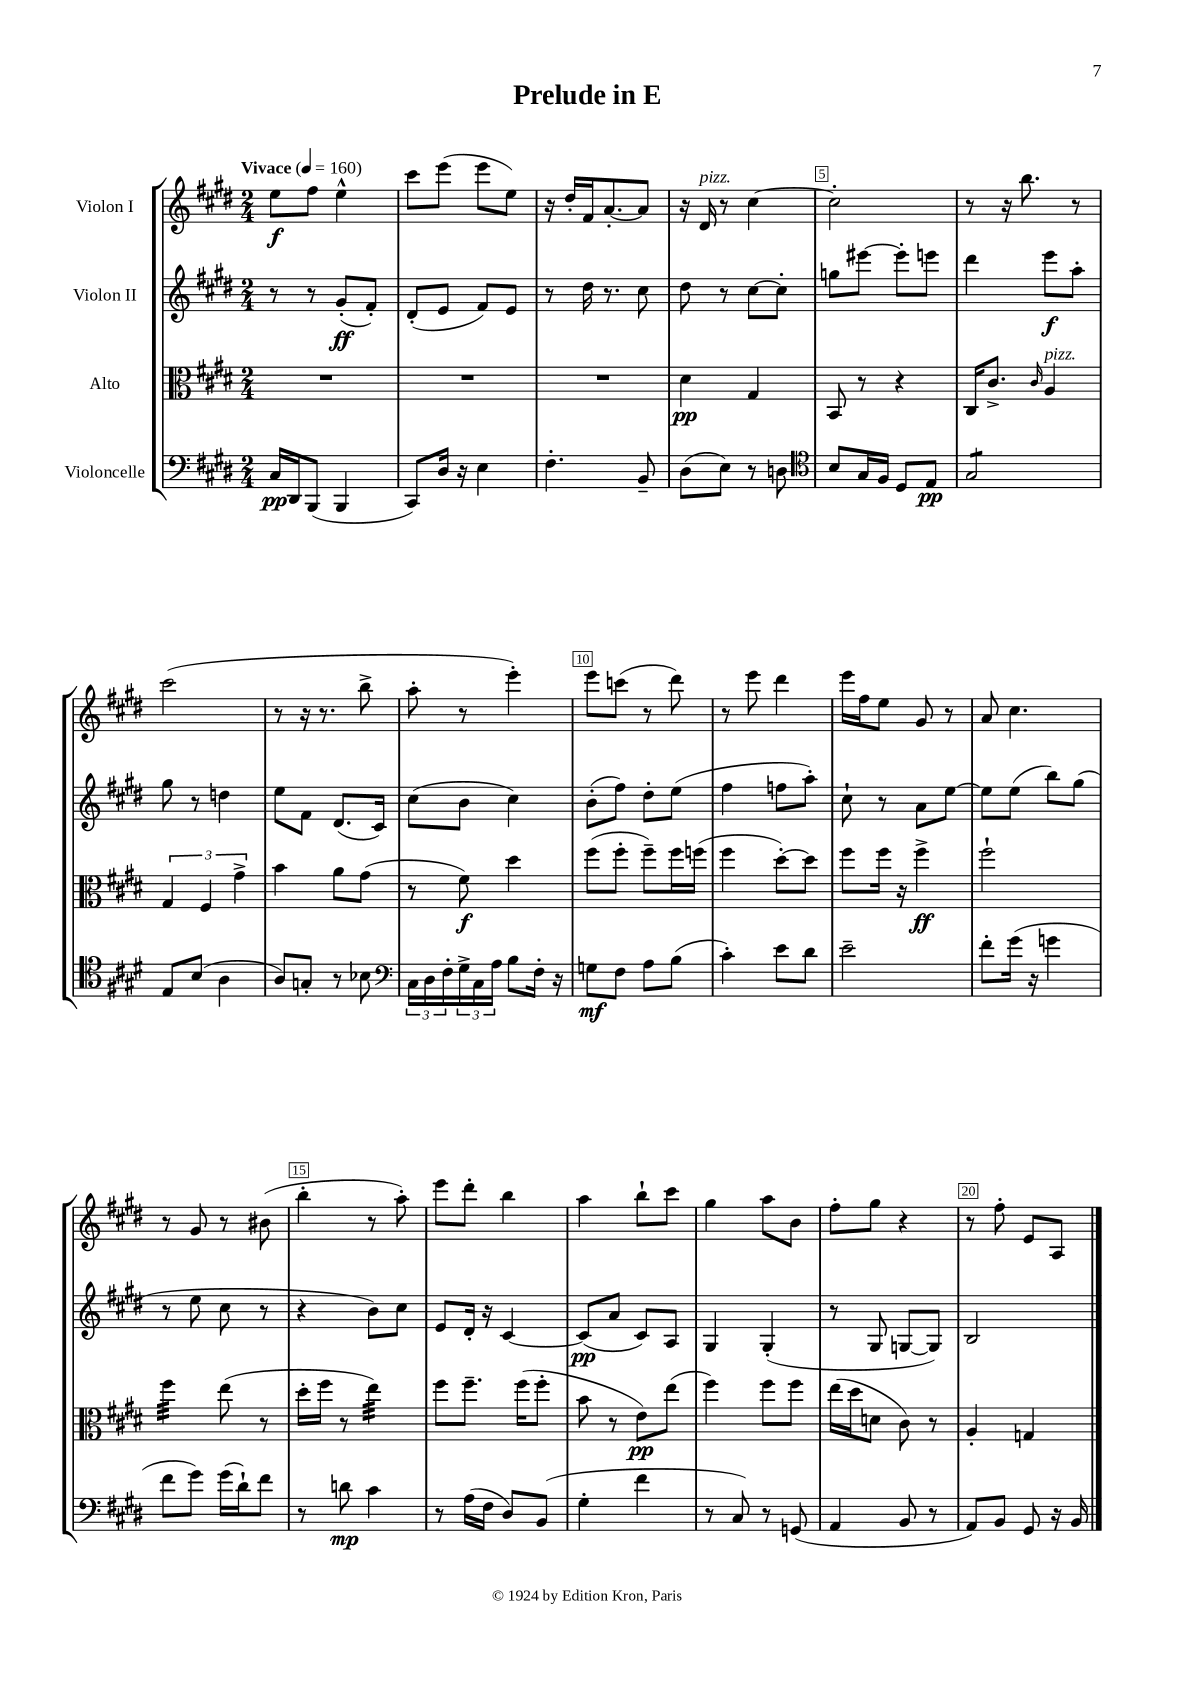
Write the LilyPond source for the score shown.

\header { title = "Prelude in E" }
<<
\new StaffGroup <<
\new Staff = "s0" \with { instrumentName = "Violon I" } {
    \clef treble \key e \major \numericTimeSignature \time 2/4 \tempo "Vivace" 4 = 160
    e''8\f fis''8 e''4-^ |
    cis'''8 e'''8( e'''8 e''8) |
    r16 dis''16-. fis'16 a'8.~-. a'8 |
    r16 dis'16^\markup { \italic "pizz." } r8 cis''4~ |
    cis''2-. |
    r8 r16 b''8. r8 |
    cis'''2( |
    r8 r16 r8. b''8-> |
    a''8-. r8 e'''4-.) |
    e'''8 c'''8( r8 dis'''8) |
    r8 e'''8 dis'''4 |
    e'''16 fis''16 e''8 gis'8 r8 |
    a'8 cis''4. |
    r8 gis'8 r8 bis'8( |
    b''4-. r8 a''8-.) |
    e'''8 dis'''8-. b''4 |
    a''4 b''8-! cis'''8 |
    gis''4 a''8 b'8 |
    fis''8-. gis''8 r4 |
    r8 fis''8-. e'8 a8 \bar "|." |
}
\new Staff = "s1" \with { instrumentName = "Violon II" } {
    \clef treble \key e \major \numericTimeSignature \time 2/4
    r8 r8 gis'8-.\ff( fis'8-.) |
    dis'8-.( e'8 fis'8) e'8 |
    r8 dis''16 r8. cis''8 |
    dis''8 r8 cis''8~ cis''8-. |
    g''8 eis'''8~ eis'''8-. e'''8 |
    dis'''4 e'''8\f a''8-. |
    gis''8 r8 d''4 |
    e''8 fis'8 dis'8.( cis'16) |
    cis''8( b'8 cis''4) |
    b'8-.( fis''8) dis''8-. e''8( |
    fis''4 f''8 a''8-.) |
    cis''8-! r8 a'8 e''8~ |
    e''8 e''8( b''8) gis''8( |
    r8 e''8 cis''8 r8 |
    r4 b'8) cis''8 |
    e'8 dis'16-. r16 cis'4~ |
    cis'8\pp( a'8 cis'8) a8 |
    gis4 gis4-.( |
    r8 gis8 g8~ g8) |
    b2 \bar "|." |
}
\new Staff = "s2" \with { instrumentName = "Alto" } {
    \clef alto \key e \major \numericTimeSignature \time 2/4
    R2 |
    R2 |
    R2 |
    dis'4\pp gis4 |
    b,8 r8 r4 |
    cis16 cis'8.-> \grace { cis'16 } a4^\markup { \italic "pizz." } |
    \tuplet 3/2 { gis4 fis4 gis'4-> } |
    b'4 a'8 gis'8( |
    r8 fis'8\f) dis''4 |
    fis''8( fis''8-. fis''8--) fis''16 f''16( |
    fis''4 dis''8~-.) dis''8 |
    fis''8 fis''16 r16 fis''4->\ff |
    fis''2-! |
    fis''4:32 e''8( r8 |
    dis''16-. fis''16 r8 e''4:32) |
    fis''8 fis''8.-- fis''16( fis''8-. |
    b'8 r8 e'8\pp) e''8( |
    fis''4) fis''8 fis''8 |
    e''16( dis''16 d'8 cis'8) r8 |
    a4-. g4 \bar "|." |
}
\new Staff = "s3" \with { instrumentName = "Violoncelle" } {
    \clef bass \key e \major \numericTimeSignature \time 2/4
    cis16\pp dis,16 b,,8( b,,4 |
    cis,8) dis16 r16 e4 |
    fis4.-. b,8-- |
    dis8( e8) r8 d8 |
    \clef tenor b8 gis16 fis16 dis8 e8\pp |
    gis2:8 |
    e8 b8( a4 |
    a8) g8-. r8 bes8 |
    \clef bass \tuplet 3/2 { cis16 dis16 fis16-. } \tuplet 3/2 { gis16-> cis16 a16 } b8 fis16-. r16 |
    g8\mf fis8 a8 b8( |
    cis'4-.) e'8 dis'8 |
    e'2-- |
    fis'8-. gis'16( r16 g'4 |
    fis'8 gis'8) gis'16( dis'16-!) fis'8 |
    r8 d'8\mp cis'4 |
    r8 a16( fis16 dis8) b,8( |
    gis4-. fis'4 |
    r8 cis8) r8 g,8( |
    a,4 b,8 r8 |
    a,8) b,8 gis,8 r16 b,16 \bar "|." |
}
>>
>>
\layout { \context { \Score \override BarNumber.break-visibility = ##(#f #t #t) barNumberVisibility = #(every-nth-bar-number-visible 5) \override BarNumber.stencil = #(make-stencil-boxer 0.1 0.3 ly:text-interface::print) } }
